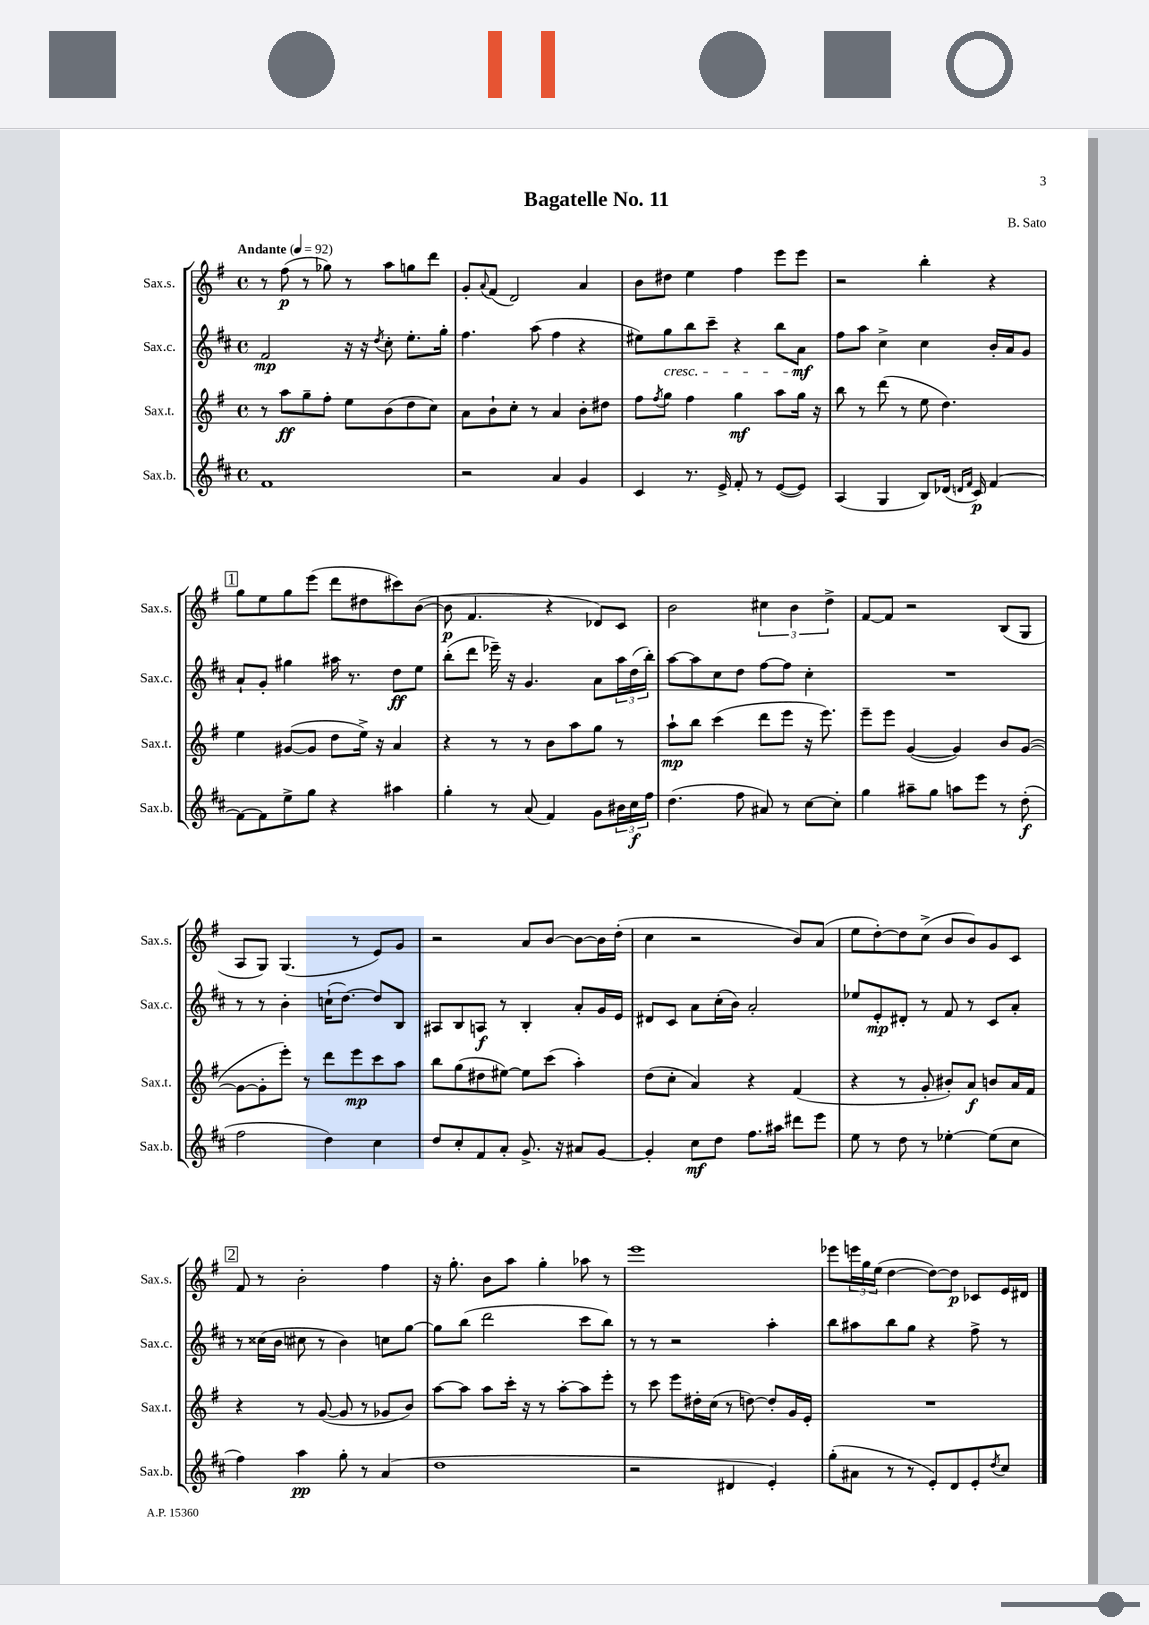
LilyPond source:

\header { title = "Bagatelle No. 11" composer = "B. Sato" }
<<
\new StaffGroup <<
\new Staff = "s0" \with { instrumentName = "Sax.s." shortInstrumentName = "Sax.s." } {
    \clef treble \key g \major \defaultTimeSignature \time 4/4 \tempo "Andante" 4 = 92
    r8 fis''8\p( r8 ges''8) r8 a''8 g''8 d'''8 |
    g'8-. \appoggiatura { a'8 } fis'8( d'2) a'4 |
    b'8 dis''8 e''4 fis''4 e'''8 e'''8 |
    r2 b''4-. r4 |
    \mark \markup { \box "1" } g''8 e''8 g''8 e'''8( d'''8 dis''8 cis'''8) b'8~( |
    b'8\p fis'4. r4 des'8) c'8 |
    b'2 \tuplet 3/2 { cis''4 b'4 d''4-> } |
    fis'8~ fis'8 r2 b8( g8 |
    a8 g8) g4.( r8 e'8) g'8 |
    r2 a'8 b'8~ b'8~ b'16 d''16-.( |
    c''4 r2 b'8) a'8( |
    e''8 d''8~-.) d''8 c''8->( b'8 b'8) g'8 c'8 |
    \mark \markup { \box "2" } fis'8 r8 b'2-. fis''4 |
    r16 g''8.-. b'8 a''8 g''4-. aes''8 r8 |
    e'''1 |
    ees'''8 \tuplet 3/2 { e'''16 g''16 e''16( } d''4~ d''8~) d''8\p ces'8 e'16 dis'16 \bar "|." |
}
\new Staff = "s1" \with { instrumentName = "Sax.c." shortInstrumentName = "Sax.c." } {
    \clef treble \key d \major \defaultTimeSignature \time 4/4
    fis'2\mp r16 r16 \acciaccatura { d''8 } cis''8-. e''8.-. g''16-. |
    fis''4. a''8( fis''4 r4 |
    eis''8) g''8\cresc b''8 cis'''8-- r4 b''8 a'8\mf\! |
    fis''8 a''8 cis''4-> cis''4 b'16-. a'16 g'8 |
    \mark \markup { \box "1" } a'8-! g'8-. gis''4 ais''16 r8. d''8\ff e''8 |
    b''8-.( d'''8 ees'''16--) r16 g'4. a'8 \tuplet 3/2 { a''16 d''16( b''16-.) } |
    a''8~ a''8 cis''8 d''8 fis''8~ fis''8 cis''4-. |
    R1 |
    r8 r8 b'4-. c''16-!( d''8.~) d''8 b8 |
    ais8 b8 a8\f r8 b4-. a'8-. g'16 e'16 |
    dis'8 cis'8 a'8 cis''16-.( b'16) a'2-. |
    ees''8 e'8-.\mp dis'8-. r8 fis'8 r8 cis'8 a'8-. |
    \mark \markup { \box "2" } r8 cisis''16( b'16 cis''8 r8 b'4) c''8 g''8~ |
    g''8 b''8( d'''2 cis'''8 b''8) |
    r8 r8 r2 a''4-. |
    b''8 ais''8 b''8 g''8 r4 fis''8-> r8 \bar "|." |
}
\new Staff = "s2" \with { instrumentName = "Sax.t." shortInstrumentName = "Sax.t." } {
    \clef treble \key g \major \defaultTimeSignature \time 4/4
    r8 a''8\ff g''8-- fis''8-. e''8 b'8( d''8 c''8) |
    a'8 b'8-! c''8-. r8 a'4 b'8-. dis''8 |
    fis''8 \acciaccatura { fis''8 } g''8 fis''4 g''4\mf a''8 g''16 r16 |
    b''8 r8 d'''8( r8 e''8 d''4.) |
    \mark \markup { \box "1" } e''4 gis'8~( gis'8 d''8 e''16->) r16 a'4 |
    r4 r8 r8 b'8 a''8 g''8 r8 |
    a''8-!\mp b''8 c'''4( d'''8 e'''8 r16 e'''8.) |
    e'''8-- e'''8 g'4~( g'4) b'8 g'8~( |
    g'8~ g'8-. e'''8-.) r8 d'''8 e'''8\mp c'''8 a''8 |
    b''8 g''8( dis''8 eis''8~) eis''8 c'''8( a''4-.) |
    d''8( c''8-. a'4) r4 fis'4( |
    r4 r8 g'8-. bis'8-.) a'8\f b'8 a'16 fis'16 |
    \mark \markup { \box "2" } r4 r8 g'8~( g'8 r8 ges'8 b'8) |
    a''8~ a''8 a''8 c'''16-. r16 r8 a''8~-. a''8 e'''8-. |
    r8 c'''8 e'''8 dis''16-. c''16( r8 d''8~) d''8-. g'16 e'16-. |
    R1 \bar "|." |
}
\new Staff = "s3" \with { instrumentName = "Sax.b." shortInstrumentName = "Sax.b." } {
    \clef treble \key d \major \defaultTimeSignature \time 4/4
    fis'1 |
    r2 a'4 g'4 |
    cis'4 r8. e'16-> fis'8-. r8 e'8~( e'8) |
    a4( g4 b8) des'16( \grace { d'16 fis'16 } cis'16\p) fis'4~ |
    \mark \markup { \box "1" } fis'8~ fis'8 e''8-> g''8 r4 ais''4 |
    g''4-. r8 a'8( fis'4) g'8 \tuplet 3/2 { bis'16 cis''16\f fis''16 } |
    d''4.( fis''8 ais'8) r8 cis''8~ cis''8-. |
    g''4 ais''8-- g''8 a''8 e'''8 r8 d''8-.\f( |
    fis''2 d''4) cis''4 |
    d''8 cis''8-. fis'8 a'8-. g'8.-> r16 ais'8 g'8~ |
    g'4-. cis''8\mf d''8 fis''8. ais''16 dis'''8 e'''8 |
    e''8 r8 d''8 r8 ees''4~-. ees''8( cis''8 |
    \mark \markup { \box "2" } fis''4) a''4\pp g''8-. r8 a'4( |
    d''1 |
    r2 dis'4 e'4-.) |
    g''8-.( ais'8 r8 r8 e'8-.) d'8 e'8-. \acciaccatura { d''8 } cis''8 \bar "|." |
}
>>
>>
\layout { \context { \Score \remove "Bar_number_engraver" } }
